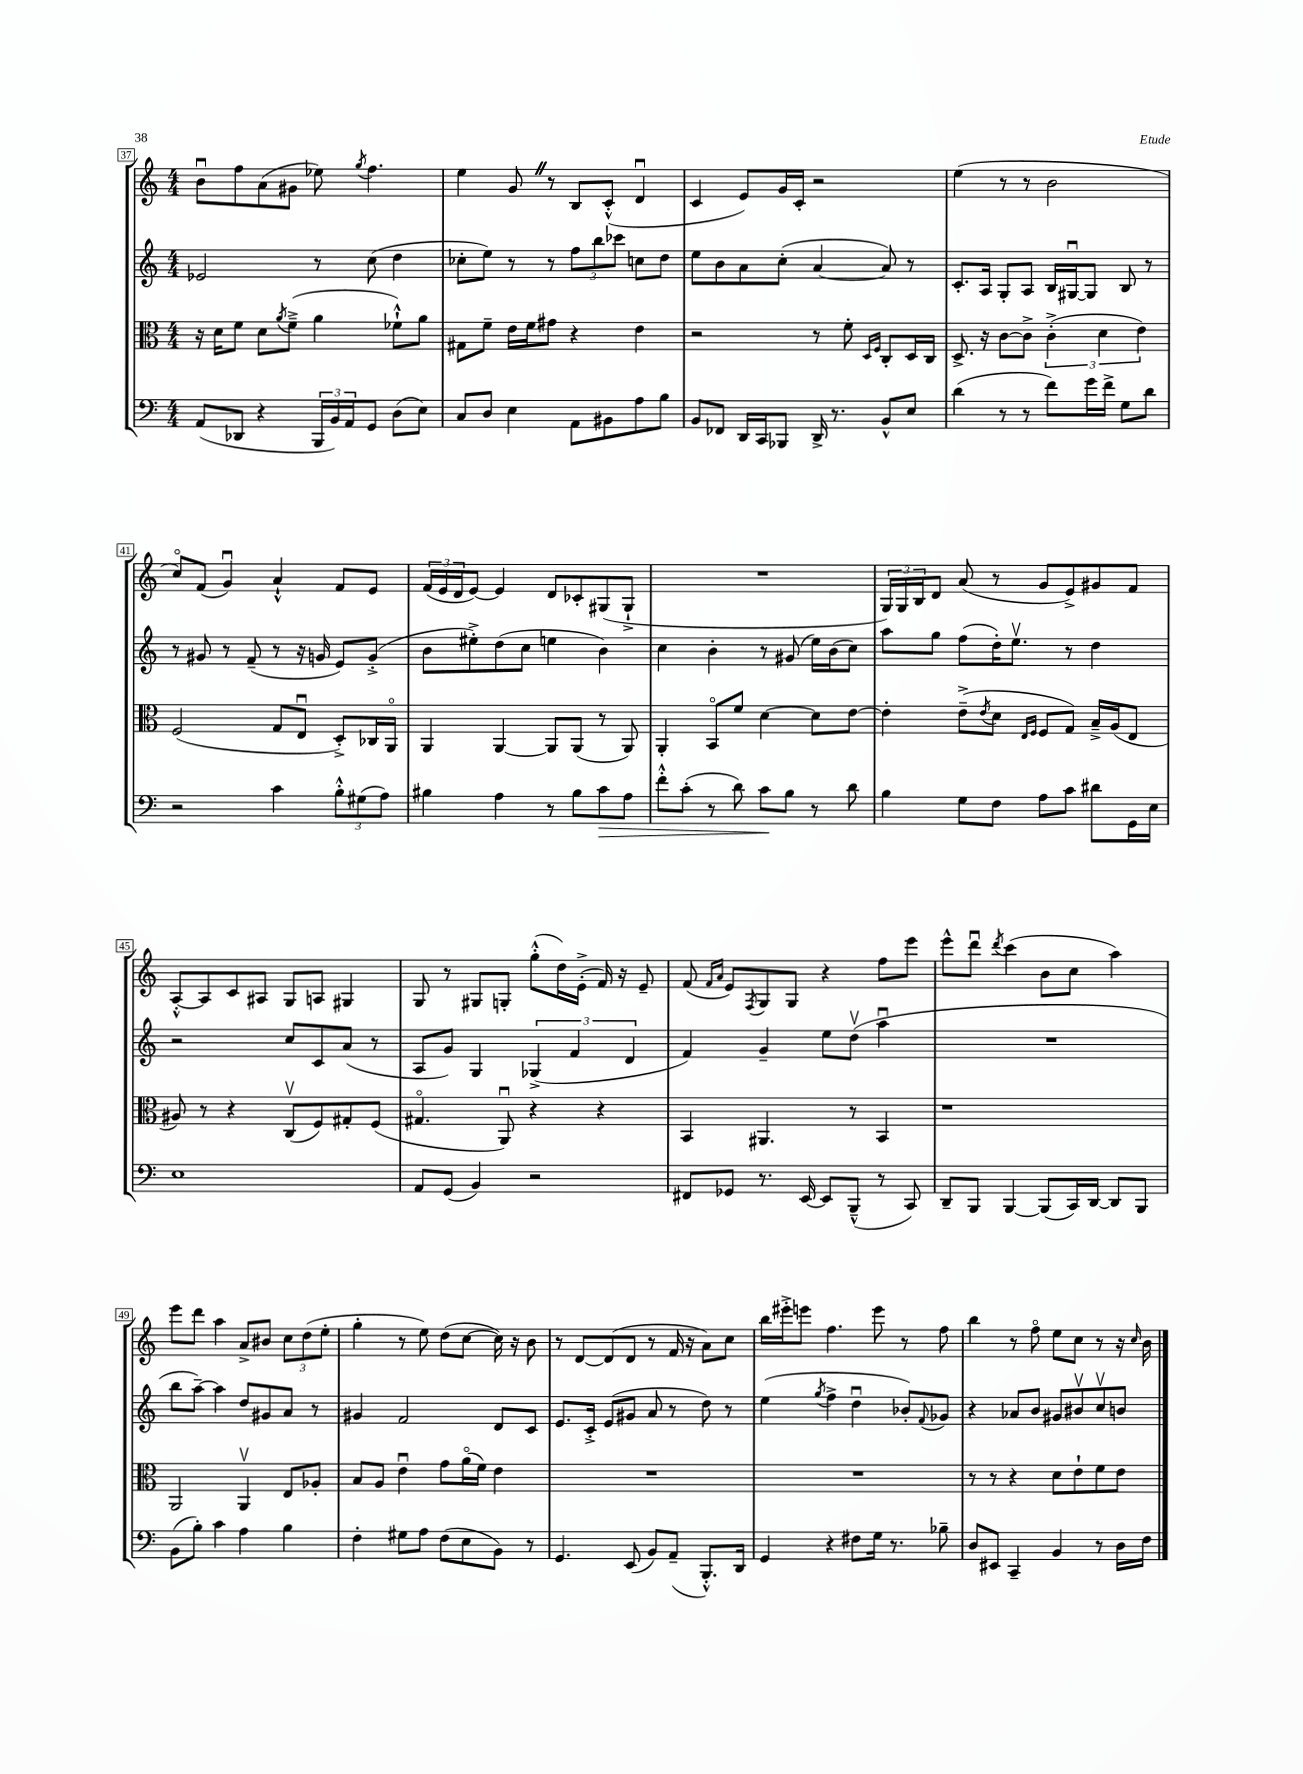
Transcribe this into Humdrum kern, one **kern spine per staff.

**kern	**kern	**kern	**kern
*staff4	*staff3	*staff2	*staff1
*clefF4	*clefC3	*clefG2	*clefG2
*k[]	*k[]	*k[]	*k[]
*M4/4	*M4/4	*M4/4	*M4/4
(8AA	16r	2e-	8bu
.	16d	.	.
8DD-	8f	.	8ff
4r	8d	.	(8a
.	8qa	.	.
.	(8f~^	.	8g#
24BBB	4a	8r	8ee-)
24BB)	.	.	.
24AA	.	.	.
.	.	.	8qgg
8GG	.	(8cc	4.ff
(8D	8f-`^^)	4dd	.
8E)	8a	.	.
=	=	=	=
8C	8G#	8cc-'	4ee
8D	8f~	8ee)	.
4E	16e	8r	8g
.	16f	.	.
.	8g#	8r	8r
8AA	4r	12ff	8B
.	.	12bb	.
8BB#	.	.	(8c'^^
.	.	12ccc-	.
8A	4e	8cc	4du
8B	.	8dd	.
=	=	=	=
8BB	2r	8ee	4c
8FF-	.	8b	.
16DD	.	8a	8e)
16CC	.	.	.
8BBB-	.	(8cc'	16g
.	.	.	16c'
16DD^	8r	[4a	2r
8.r	.	.	.
.	8f'	.	.
.	16qqD	.	.
.	16qqF	.	.
8BB^^	8C'	8a])	.
8E	16D	8r	.
.	16C	.	.
=	=	=	=
(4d	8.D^	8.c'	(4ee
.	16r	16A	.
8r	[8c	8G'	8r
8r	8c^]	8A	8r
8f)	(6c'^	16B	2b
.	.	[16G#u	.
16g	.	8G#]	.
.	6d	.	.
16f^	.	.	.
8G	.	8B	.
.	6e)	.	.
8d	.	8r	.
=	=	=	=
2r	(2F	8r	8cco)
.	.	8g#	(8f
.	.	8r	4gu)
.	.	(8f~	.
4c	8G	8r	4a`^^
.	8Eu	16r	.
.	.	16g	.
12B'^^	8D'^)	8e)	8f
(12G#	.	.	.
.	16C-	(8g'^	8e
12A)	.	.	.
.	16AAo	.	.
=	=	=	=
4B#	4AA	8b	(24f
.	.	.	24e
.	.	.	24d
.	.	8ee#'^)	[8e)
4A	[4AA	(8dd	4e]
.	.	8cc	.
8r	8AA]	4ee	8d
8B#	(8AA	.	8c-'
8c	8r	4b)	(8G#
8A	8AA)	.	8G#`^
=	=	=	=
8f'^^	4AA'	4cc	1r
(8c'	.	.	.
8r	8BBo	4b'	.
8d)	8f	.	.
8c	[4d	8r	.
8B	.	(8g#	.
8r	8d]	16ee)	.
.	.	(16b	.
8d	[8e	8cc)	.
=	=	=	=
4B	4e']	8aa	24G)
.	.	.	24G
.	.	.	24B
.	.	8gg	8d
8G	(8e~^	(8ff	(8a
.	8qe	.	.
8F	8d	16dd')	8r
.	.	8.eev	.
.	16qqE	.	.
.	16qqF	.	.
8A	8F	.	8g
8c	8G)	8r	8e^)
8d#	16B~^	4dd	8g#
.	(16A	.	.
16GG	8E	.	8f
16E	.	.	.
=	=	=	=
1E	8A#)	2r	[8A'^^
.	8r	.	8A]
.	4r	.	8c
.	.	.	8A#
.	(8Cv	8cc	8G
.	8F)	8c	8A
.	8G#'	(8a	4G#
.	(8F	8r	.
=	=	=	=
8AA	4.G#o	8A	8G
(8GG	.	8g)	8r
4BB)	.	4G	8G#
.	8AAu)	.	8G'
2r	4r	(6G-^	(8gg'^^
.	.	.	16dd)
.	.	6f	.
.	.	.	(16e'^
.	4r	.	16f)
.	.	.	16r
.	.	6d	.
.	.	.	8e~
=	=	=	=
8FF#	4BB	4f)	(8f
.	.	.	16qqf
.	.	.	16qqa
8GG-	.	.	8e)
.	.	.	8qF
8.r	4.AA#	4g~	8G
.	.	.	8G
[16EE	.	.	.
8EE]	.	8ee	4r
(8BBB~^^	8r	(8ddv	.
8r	4BB	4aau	8ff
8CC)	.	.	8eee
=	=	=	=
8DD~	1r	1r	8eee^^
8BBB	.	.	8dddu
.	.	.	8qddd
[4BBB	.	.	(4ccc
(8BBB]	.	.	8b
16CC)	.	.	8cc
[16DD	.	.	.
8DD]	.	.	4aa)
8BBB	.	.	.
=	=	=	=
(8BB	2AA	8bb	8eee
8B')	.	[8aa~)	8ddd
4c	.	4aa]	4aa
4A	4AAv	8dd	8a^
.	.	8g#	8b#
4B	8E	8a	12cc
.	.	.	(12dd
.	8A-'	8r	.
.	.	.	12ee'
=	=	=	=
4F'	8B	4g#	4gg'
.	8A	.	.
8G#	4eu	2f	8r
8A	.	.	8ee)
(8F	8g	.	(8dd
8E	(16ao	.	[8cc
.	16f)	.	.
8BB)	4e	8d	16cc])
.	.	.	16r
8r	.	8c	8b
=	=	=	=
4.GG	1r	8.e	8r
.	.	.	[8d
.	.	16c'^	.
.	.	(8e	(8d]
(8EE	.	8g#	8d
8BB)	.	8a	8r
(8AA~	.	8r	16f
.	.	.	16r
8.BBB'^^)	.	8dd)	8a)
.	.	8r	8cc
16DD	.	.	.
=	=	=	=
4GG	1r	(4ee	16bb
.	.	.	16eee#'^
.	.	.	8eee
.	.	8qgg	.
4r	.	4ff^	4.ff
8F#	.	4ddu	.
16G	.	.	8eee
8.r	.	.	.
.	.	8b-')	8r
.	.	8qqf	.
8B-~	.	8g-	8ff
=	=	=	=
8D	8r	4r	4bb
8EE#	8r	.	.
4CC~	4r	8a-	8r
.	.	8b	8ffo
4BB	8d	8g#	8ee
.	8e`	8b#v	8cc
8r	8f	8ccv	8r
16D	8e	8b	16r
.	.	.	16qqcc
16F	.	.	16b
==	==	==	==
*-	*-	*-	*-
